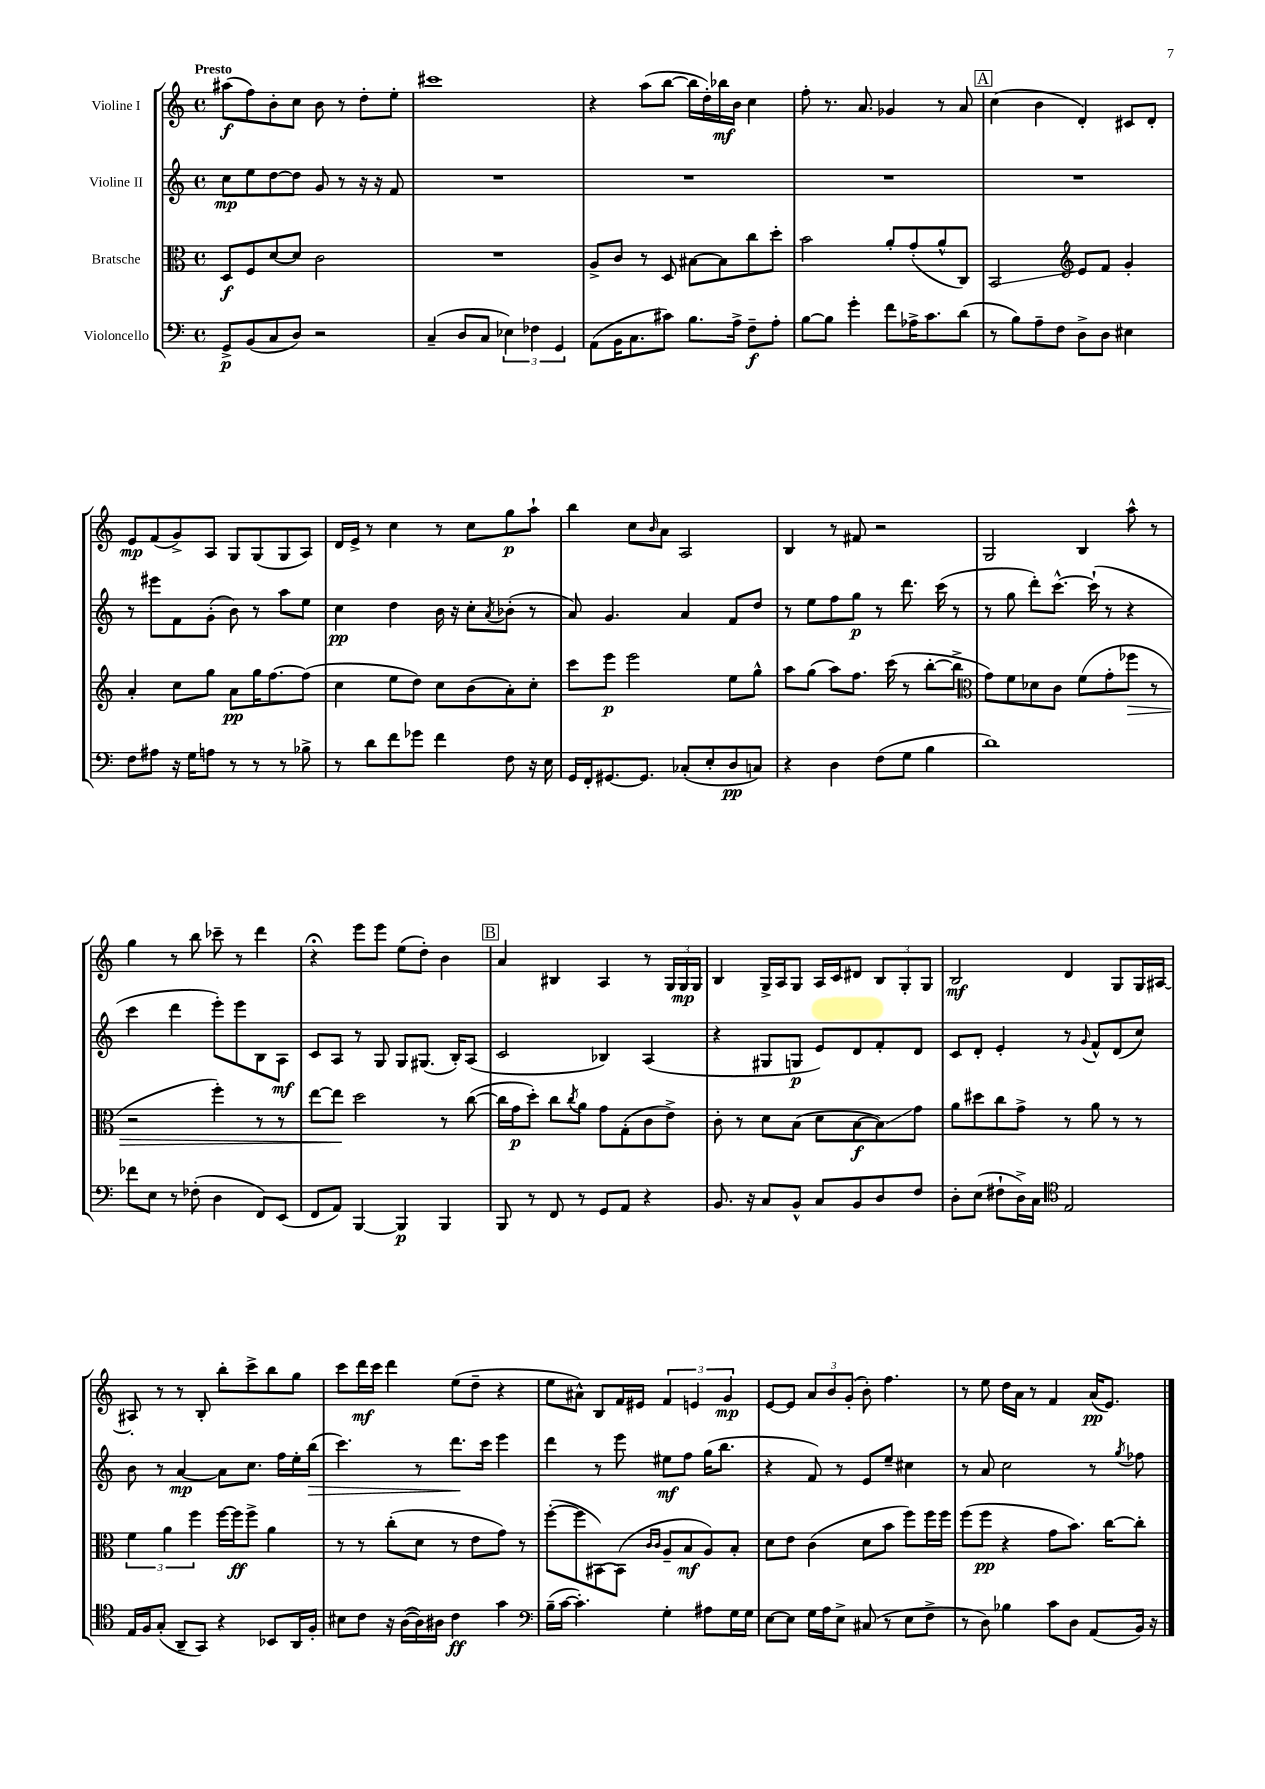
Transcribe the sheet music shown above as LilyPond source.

<<
\new StaffGroup <<
\new Staff = "s0" \with { instrumentName = "Violine I" } {
    \clef treble \key c \major \defaultTimeSignature \time 4/4 \tempo "Presto"
    ais''8\f( f''8) b'8-. c''8 b'8 r8 d''8-. e''8-. |
    cis'''1 |
    r4 a''8( b''8~ b''16 d''16-.) bes''16\mf b'16 c''4 |
    f''8-. r8. a'8. ges'4 r8 a'8 |
    \mark \markup { \box "A" } c''4( b'4 d'4-.) cis'8 d'8-. |
    e'8\mp f'8( g'8->) a8 g8 g8( g8 a8) |
    d'16 e'16-> r8 c''4 r8 c''8 g''8\p a''8-! |
    b''4 c''8 \grace { b'16 } a'8 a2 |
    b4 r8 fis'8 r2 |
    g2 b4 a''8-^ r8 |
    g''4 r8 b''8 ces'''8-- r8 d'''4 |
    r4\fermata e'''8 e'''8 e''8( d''8-.) b'4 |
    \mark \markup { \box "B" } a'4 bis4 a4 r8 \tuplet 3/2 { g16 g16\mp g16 } |
    b4 g16-> a16 g8 a16 c'16 dis'8 \tuplet 3/2 { b8 g8-. g8 } |
    b2\mf d'4 g8 g16 ais16~ |
    ais8-. r8 r8 b8-. b''8-. c'''8-> b''8 g''8 |
    c'''8 d'''16\mf c'''16 d'''4 e''8( d''8-- r4 |
    e''8 ais'8-^) b8 f'16 eis'16 \tuplet 3/2 { f'4 e'4 g'4\mp } |
    e'8~ e'8 \tuplet 3/2 { a'8 b'8 g'8-.( } b'8-.) f''4. |
    r8 e''8 d''16 a'16 r8 f'4 a'16\pp( e'8.) \bar "|." |
}
\new Staff = "s1" \with { instrumentName = "Violine II" } {
    \clef treble \key c \major \defaultTimeSignature \time 4/4
    c''8\mp e''8 d''8~ d''8 g'8 r8 r16 r16 f'8 |
    R1 |
    R1 |
    R1 |
    \mark \markup { \box "A" } R1 |
    r8 eis'''8 f'8 g'8-.( b'8) r8 a''8 e''8 |
    c''4\pp d''4 b'16 r16 c''8-. \acciaccatura { a'8 } bes'8-.( r8 |
    a'8) g'4. a'4 f'8 d''8 |
    r8 e''8 f''8 g''8\p r8 d'''8. c'''16( r8 |
    r8 g''8 d'''8-.) c'''8.~-^ c'''16-!( r8 r4 |
    c'''4 d'''4 e'''8-.) e'''8 b8 a8\mf |
    c'8 a8 r8 g8 g8 gis8.( b16-.) a8( |
    \mark \markup { \box "B" } c'2 bes4) a4( |
    r4 gis8 g8\p e'8) d'8 f'8-. d'8 |
    c'8 d'8-. e'4-. r8 \appoggiatura { g'8 } f'8-^ d'8( c''8) |
    b'8 r8 a'4~\mp a'8 c''8. f''16 e''16-. b''16\>( |
    c'''4.) r8 d'''8.\! c'''16 e'''4 |
    d'''4 r8 e'''8 eis''8\mf f''8 g''16( b''8. |
    r4 f'8) r8 e'8 e''8-- cis''4 |
    r8 a'8 c''2 r8 \acciaccatura { g''8 } fes''8 \bar "|." |
}
\new Staff = "s2" \with { instrumentName = "Bratsche" } {
    \clef alto \key c \major \defaultTimeSignature \time 4/4
    d8\f f8 d'8~ d'8 c'2 |
    R1 |
    a8-> c'8 r8 d8 bis8~ bis8 c''8 d''8-. |
    b'2 a'8-. g'8-.( a'8-^ c8) |
    \mark \markup { \box "A" } b,2\glissando \clef treble e'8 f'8 g'4-. |
    a'4-. c''8 g''8 a'8\pp g''16 f''8.~ f''8( |
    c''4 e''8 d''8) c''8 b'8( a'8-.) c''8-. |
    c'''8 e'''8\p e'''2 e''8 g''8-^ |
    a''8 g''8( a''8) f''8. c'''16( r8 b''8~-. b''8-> |
    \clef alto g'8) f'8 des'8 c'8 f'8( g'8-. fes''8\> r8 |
    r2 f''4-.) r8 r8 |
    e''8~ e''8\! d''2 r8 c''8~( |
    \mark \markup { \box "B" } c''16 g'16\p d''8-.) c''8 \acciaccatura { c''8 } a'8 g'8 g8-.( c'8 e'8->) |
    c'8-. r8 d'8 b8( d'8 b8~\f b8\glissando) g'8 |
    a'8 dis''8 c''8 g'8-> r8 a'8 r8 r8 |
    \tuplet 3/2 { f'4 a'4 f''4 } f''16~ f''16\ff f''8-> a'4 |
    r8 r8 c''8-.( d'8 r8 e'8 g'8) r8 |
    f''8~-.( f''8 bis,8~) bis,8( \grace { c'16 c'16 } a8-- b8\mf a8) b8-. |
    d'8 e'8 c'4( d'8 b'8 f''8) f''16 f''16 |
    f''8( f''8\pp r4 g'8 b'8.) c''16~ c''8-. \bar "|." |
}
\new Staff = "s3" \with { instrumentName = "Violoncello" } {
    \clef bass \key c \major \defaultTimeSignature \time 4/4
    g,8->\p b,8( c8 d8) r2 |
    c4--( d8 c8 \tuplet 3/2 { ees4) fes4 g,4 } |
    a,8( b,16 c8. cis'8) b8. a16-> f8--\f a8-. |
    b8~ b8 g'4-. f'8 aes16-> c'8. d'8( |
    \mark \markup { \box "A" } r8 b8) a8-- f8 d8-> d8 eis4 |
    f8 ais8 r16 g16 a8 r8 r8 r8 bes8-> |
    r8 d'8 f'8 ges'8 f'4 f8 r16 e16 |
    g,16 f,16-. gis,8.~ gis,8. ces8-.( e8-. d8\pp c8) |
    r4 d4 f8( g8 b4 |
    d'1) |
    fes'8 e8 r8 fes8-.( d4 f,8) e,8( |
    f,8 a,8) b,,4~ b,,4\p b,,4 |
    \mark \markup { \box "B" } b,,8 r8 f,8 r8 g,8 a,8 r4 |
    b,8. r16 c8 b,8-^ c8 b,8 d8 f8 |
    d8-. e8( fis8-! d16->) c16 \clef tenor e2 |
    e16 f16 g8-.( a,8-- g,8) r4 bes,8 a,16 f16-. |
    bis8 c'8 r16 a16~( a16) ais16 c'4\ff g'4 |
    \clef bass b16--( c'16~ c'4.-.) g4-. ais8 g16 g16 |
    e8~ e8 g16 a16 e8-> cis8( r8 e8 f8-> |
    r8 d8) bes4 c'8 d8 a,8( b,16) r16 \bar "|." |
}
>>
>>
\layout { \context { \Score \remove "Bar_number_engraver" } }
